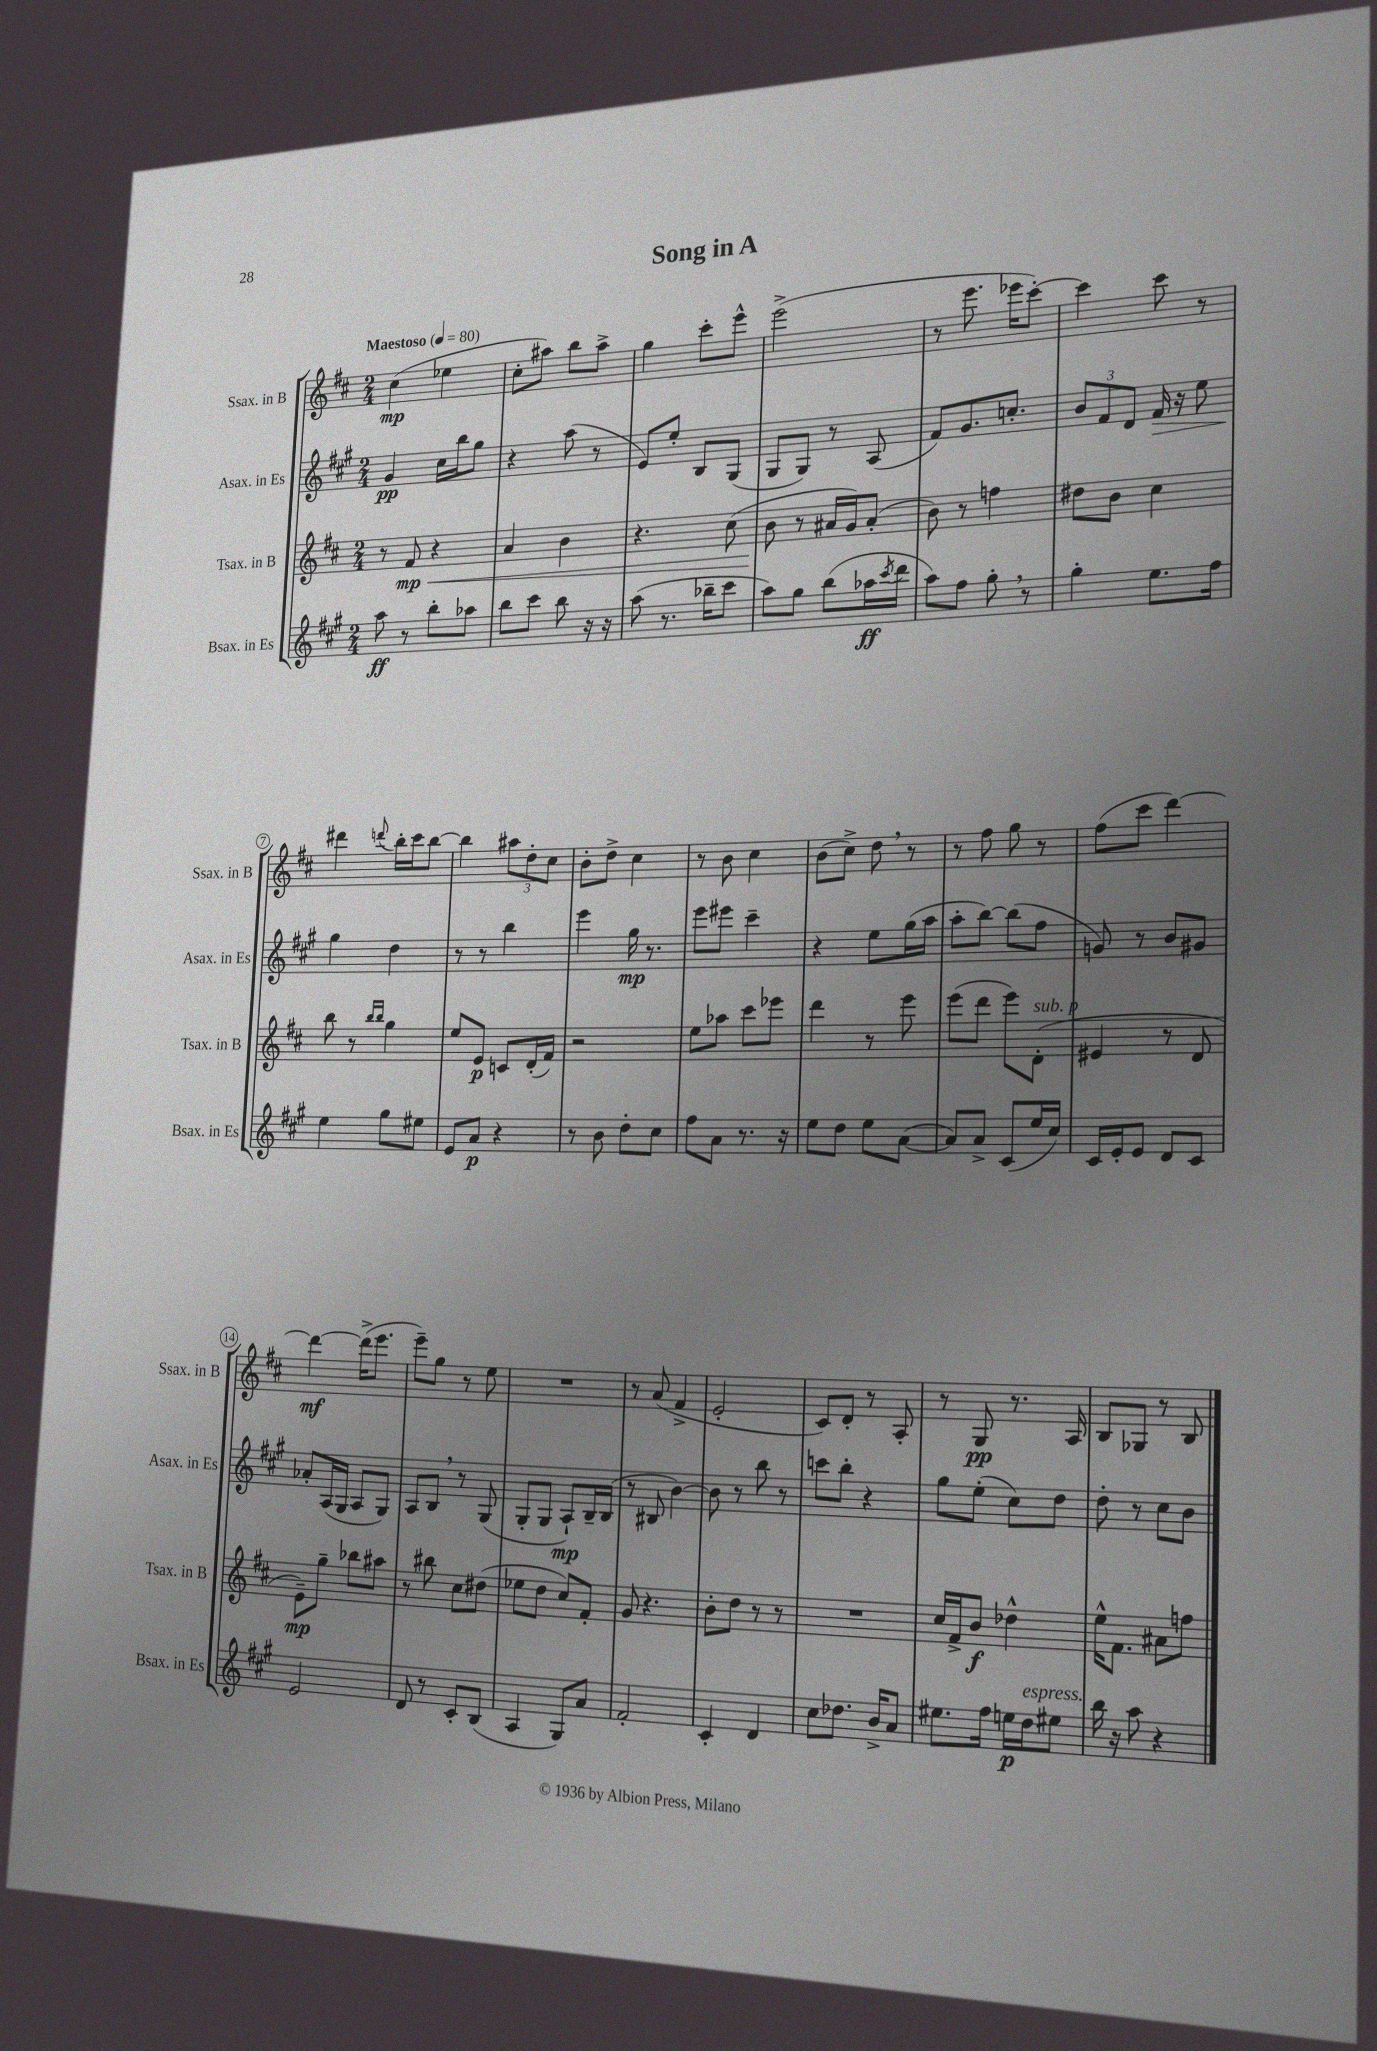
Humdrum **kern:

**kern	**dynam	**kern	**dynam	**kern	**dynam	**kern	**dynam
*part4	*part4	*part3	*part3	*part2	*part2	*part1	*part1
*staff4	*staff4	*staff3	*staff3	*staff2	*staff2	*staff1	*staff1
*I"Bsax. in Es	*	*I"Tsax. in B	*	*I"Asax. in Es	*	*I"Ssax. in B	*
*I'Bsax. in Es	*	*I'Tsax. in B	*	*I'Asax. in Es	*	*I'Ssax. in B	*
*clefG2	*	*clefG2	*	*clefG2	*	*clefG2	*
*k[f#c#g#]	*	*k[f#c#]	*	*k[f#c#g#]	*	*k[f#c#]	*
*M2/4	*	*M2/4	*	*M2/4	*	*M2/4	*
*MM80	*	*MM80	*	*MM80	*	*MM80	*
=1	=1	=1	=1	=1	=1	=1	=1
!	!	!	!	!	!	!LO:TX:a:B:t=Maestoso	!
8aa\	ff	8r	.	4g#/	pp	(4cc#\	mp
!	!	!	!LO:HP:b	!	!	!	!
8r	.	8f#/	< mp	.	.	.	.
8bb'\L	.	4r	.	16cc#\LL	.	4ee-X\	.
.	.	.	.	16bb\J	.	.	.
8aa-X\J	.	.	.	8gg#\J	.	.	.
=2	=2	=2	=2	=2	=2	=2	=2
8bb\L	.	4a/	.	4r	.	8cc#'\L	.
8ccc#\J	.	.	.	.	.	8aa#X\J)	.
8bb\	.	4b\	.	(8aa\	.	8bb\L	.
16r	.	.	.	8r	.	8aa#^\J	.
16r	.	.	.	.	.	.	.
=3	=3	=3	=3	=3	=3	=3	=3
(8aa\	.	4.r	.	8e/L)	.	4gg\	.
8.r	.	.	.	8ee'/J	.	.	.
.	.	.	.	8B/L	.	8ccc#'\L	.
16bb-X~\KL	.	.	.	.	.	.	.
8ccc#\J	.	(8cc#\	.	(8G#/J	.	8eee^^\J	.
=4	=4	=4	=4	=4	=4	=4	=4
8aa\L)	.	8b\	.	8G#/L	.	(2eee^\	.
8gg#\J	.	8r	[	8G#/J)	.	.	.
(8bb\L	.	16a#X/LL	.	8r	.	.	.
.	.	16g/J)	.	.	.	.	.
16aa-X\L	ff	(8a#'/J	.	(8A/	.	.	.
8qccc#/	.	.	.	.	.	.	.
16ddd\JJ	.	.	.	.	.	.	.
=5	=5	=5	=5	=5	=5	=5	=5
8aa\L)	.	8b\)	.	8f#/L)	.	8r	.
8ff#\J	.	8r	.	8.g#/	.	8.eee\	.
8gg#',\	.	4ffn\	.	.	.	.	.
.	.	.	.	8.ccn'/J	.	16eee-X\KL	.
8r	.	.	.	.	.	[8ccc#'\J)	.
=6	=6	=6	=6	=6	=6	=6	=6
4gg#'\	.	8dd#X\L	.	12b/L	.	4ccc#\]	.
.	.	.	.	12f#/	.	.	.
.	.	8b\J	.	.	.	.	.
.	.	.	.	12d/J	.	.	.
!	!	!	!	!	!LO:HP:b	!	!
8.ee\L	.	4cc#\	.	16f#/	>	8ccc#\	.
.	.	.	.	16r	.	.	.
.	.	.	.	8ee\	.	8r	.
16ff#\Jk	.	.	.	.	.	.	.
!!LO:LB:g=z
=7	=7	=7	=7	=7	=7	=7	=7
4ee\	.	8bb\	.	4gg#\	.	4ddd#X\	.
.	.	8r	.	.	.	.	.
.	.	16qqbb/LL	.	.	.	.	.
.	.	16qqbb/JJ	.	.	.	8qqdddn/	.
8gg#\L	.	4gg\	.	4dd\	]	16bb'\LL	.
.	.	.	.	.	.	16ccc#\J	.
8ee#X\J	.	.	.	.	.	[8bb\J	.
=8	=8	=8	=8	=8	=8	=8	=8
8e/L	.	8ee/L	.	8r	.	4bb\]	.
8a/J	p	8e/J	p	8r	.	.	.
4r	.	8cn/L	.	4bb\	.	12aa#X\L	.
.	.	.	.	.	.	12dd'\	.
.	.	(16d'/L	.	.	.	.	.
.	.	.	.	.	.	12cc#\J	.
.	.	16f#/JJ)	.	.	.	.	.
=9	=9	=9	=9	=9	=9	=9	=9
8r	.	2r	.	4eee\	.	8b'\L	.
8b\	.	.	.	.	.	8dd^\J	.
8dd'\L	.	.	.	16gg#\	mp	4cc#\	.
.	.	.	.	8.r	.	.	.
8cc#\J	.	.	.	.	.	.	.
=10	=10	=10	=10	=10	=10	=10	=10
8ff#\L	.	8ee\L	.	8eee\L	.	8r	.
8a\J	.	8aa-X\J	.	8eee#X\J	.	8b\	.
8.r	.	8ccc#\L	.	4ccc#~\	.	4cc#\	.
.	.	8eee-X\J	.	.	.	.	.
16r	.	.	.	.	.	.	.
=11	=11	=11	=11	=11	=11	=11	=11
8ee\L	.	4ddd\	.	4r	.	(8b\L	.
8dd\J	.	.	.	.	.	8cc#^\J)	.
8ee\L	.	8r	.	8ee\L	.	8dd,\	.
([8a\J	.	8eee\	.	(16gg#\L	.	8r	.
.	.	.	.	16aa\JJ	.	.	.
=12	=12	=12	=12	=12	=12	=12	=12
8a/L])	.	(8eee\L	.	8aa'\L	.	8r	.
8a^/J	.	8ddd\J	.	[8bb\J)	.	8ff#\	.
(8c#/L	.	8eee\L)	.	(8bb\L]	.	8gg\	.
!	!	!LO:TX:a:i:t=sub. p	!	!	!	!	!
16ee/L	.	(8d'\J	.	8ff#\J	.	8r	.
16cc#/JJ)	.	.	.	.	.	.	.
=13	=13	=13	=13	=13	=13	=13	=13
16c#/LL	.	4e#X/	.	8gn/)	.	(8ff#\L	.
16e'/J	.	.	.	.	.	.	.
8e/J	.	.	.	8r	.	8ccc#\J	.
8d/L	.	8r	.	8b/L	.	[4ddd\)	.
8c#/J	.	8d/	.	8g#X/J	.	.	.
!!LO:LB:g=z
=14	=14	=14	=14	=14	=14	=14	=14
2e/	.	8e~\L)	mp	8a-X'/L	.	4ddd\_	mf
.	.	8gg~\J	.	(16A/L	.	.	.
.	.	.	.	16G#/JJ	.	.	.
.	.	8bb-X\L	.	8A/L	.	(16ddd^\KL]	.
.	.	.	.	.	.	8.eee\J	.
.	.	8aa#X\J	.	8G#/J)	.	.	.
=15	=15	=15	=15	=15	=15	=15	=15
8d/	.	8r	.	8A/L	.	8eee~\L)	.
8r	.	8bb#X\	.	8B,/J	.	8gg\J	.
8c#'/L	.	8cc#\L	.	8r	.	8r	.
(8B/J	.	(8dd#X\J	.	(8G#/	.	8ee\	.
=16	=16	=16	=16	=16	=16	=16	=16
4A/	.	8ee-X\L	.	8G#'/L	.	2r	.
.	.	8dd\J	.	8G#/J	.	.	.
8G#/L)	.	8cc#/L)	.	8A`/L)	mp	.	.
8a/J	.	8f#'/J	.	16B~/L	.	.	.
.	.	.	.	(16B/JJ	.	.	.
=17	=17	=17	=17	=17	=17	=17	=17
2f#'/	.	8g/	.	8r	.	8r	.
.	.	4.r	.	8B#X/	.	(8a/	.
.	.	.	.	[4b\)	.	4f#^/	.
=18	=18	=18	=18	=18	=18	=18	=18
4c#'/	.	8b'\L	.	8b\]	.	2e'/	.
.	.	8dd\J	.	8r	.	.	.
4d/	.	8r	.	8bb\	.	.	.
.	.	8r	.	8r	.	.	.
=19	=19	=19	=19	=19	=19	=19	=19
8cc#\L	.	2r	.	8cccn\L	.	8c#/L)	.
8.dd-X\J	.	.	.	8bb'\J	.	8d'/J	.
.	.	.	.	4r	.	8r	.
16b^/KL	.	.	.	.	.	.	.
8a/J	.	.	.	.	.	8A'/	.
=20	=20	=20	=20	=20	=20	=20	=20
8.ee#X\L	.	16cc#/LL	.	8gg#\L	.	8r	.
.	.	16f#^/J	.	.	.	.	.
.	.	8b/J	f	(8ee'\J	.	8G/	pp
16ff#\Jk	.	.	.	.	.	.	.
16een\LL	p	4dd-X^^\	.	8cc#\L)	.	8.r	.
!LO:TX:a:i:t=espress.	!	!	!	!	!	!	!
16dd\J	.	.	.	.	.	.	.
8ee#X\J	.	.	.	8dd\J	.	.	.
.	.	.	.	.	.	16A/	.
=21	=21	=21	=21	=21	=21	=21	=21
16bb\	.	16ee^^\KL	.	8dd'\	.	8B/L	.
16r	.	8.f#\J	.	.	.	.	.
8aa\	.	.	.	8r	.	8G-X/J	.
4r	.	8a#X\L	.	8cc#\L	.	8r	.
.	.	8ffn\J	.	8b\J	.	8B/	.
==	==	==	==	==	==	==	==
*-	*-	*-	*-	*-	*-	*-	*-
